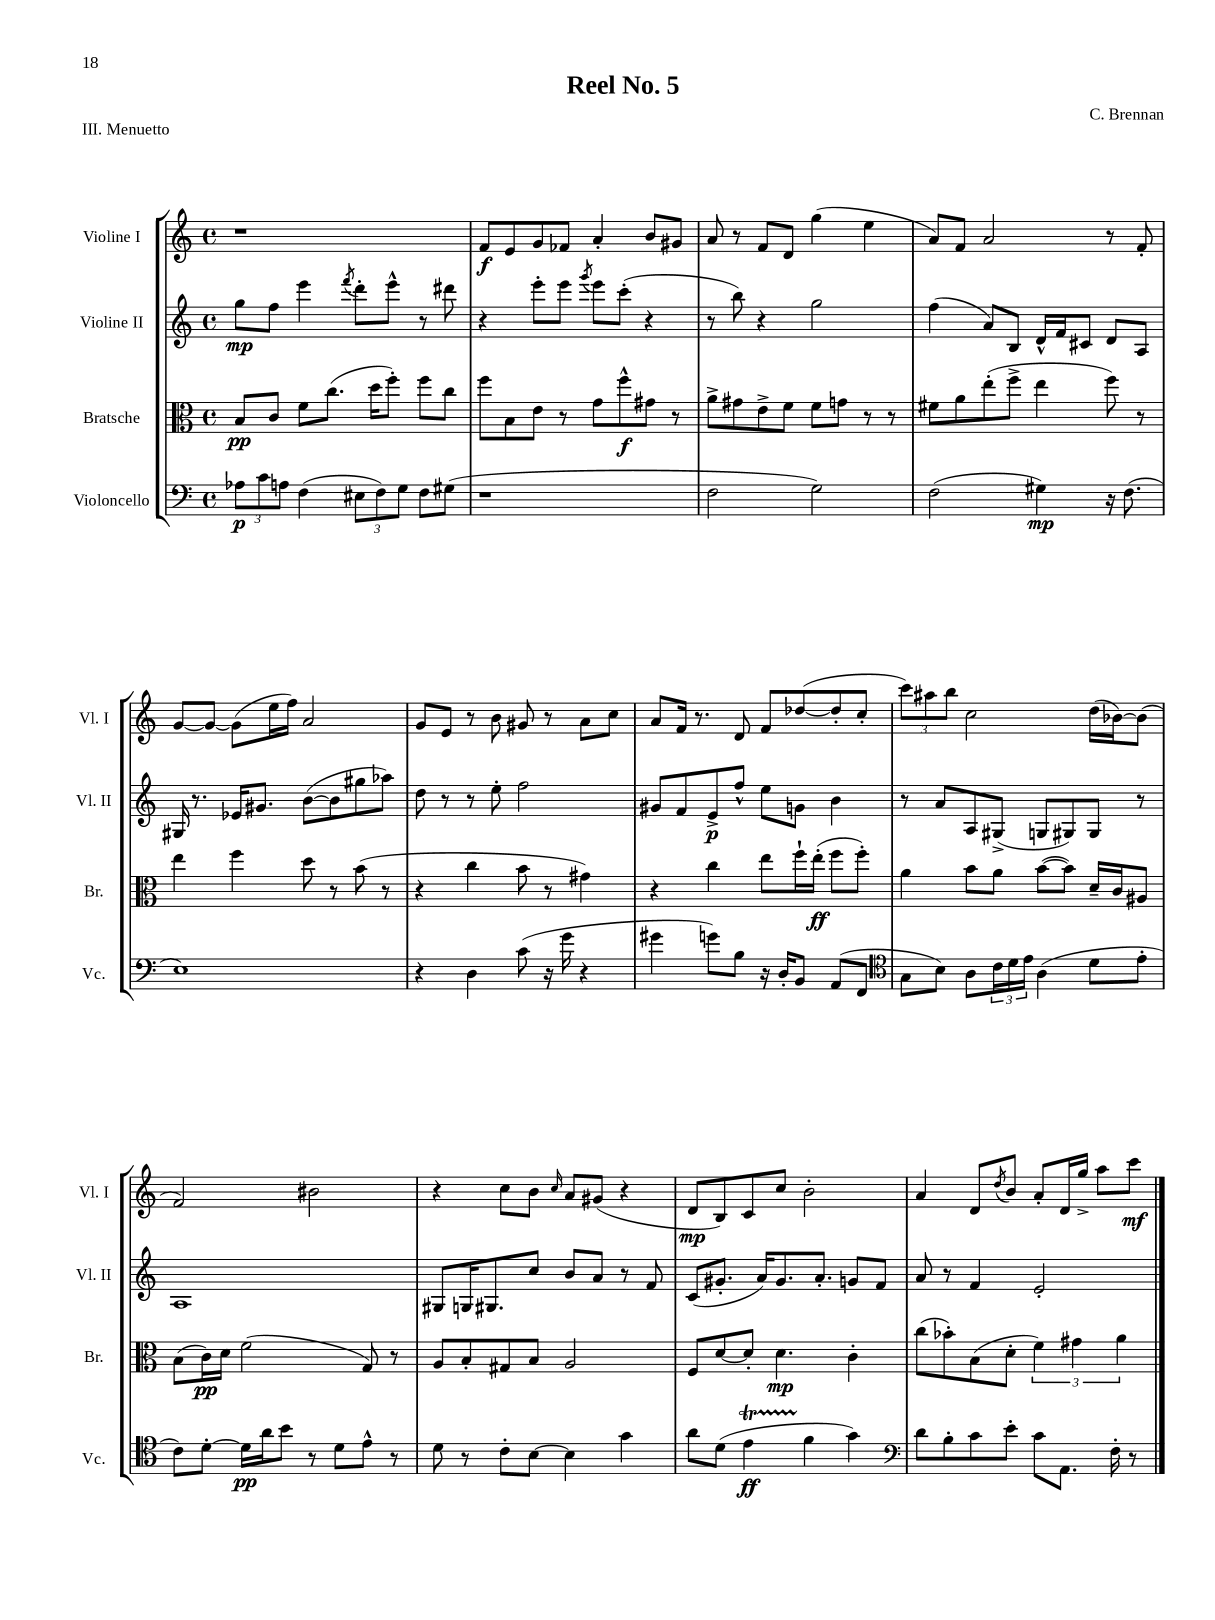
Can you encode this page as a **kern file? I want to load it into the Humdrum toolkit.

**kern	**dynam	**kern	**dynam	**kern	**dynam	**kern	**dynam
*part4	*part4	*part3	*part3	*part2	*part2	*part1	*part1
*staff4	*staff4	*staff3	*staff3	*staff2	*staff2	*staff1	*staff1
*I"Violoncello	*	*I"Bratsche	*	*I"Violine II	*	*I"Violine I	*
*I'Vc.	*	*I'Br.	*	*I'Vl. II	*	*I'Vl. I	*
*clefF4	*	*clefC3	*	*clefG2	*	*clefG2	*
*k[]	*	*k[]	*	*k[]	*	*k[]	*
*M4/4	*	*M4/4	*	*M4/4	*	*M4/4	*
*met(c)	*	*met(c)	*	*met(c)	*	*met(c)	*
=1	=1	=1	=1	=1	=1	=1	=1
12A-X\L	p	8B/L	pp	8gg\L	mp	1r	.
12c\	.	.	.	.	.	.	.
.	.	8c/J	.	8ff\J	.	.	.
12An\J	.	.	.	.	.	.	.
(4F\	.	8f\L	.	4eee\	.	.	.
.	.	(8.cc\J	.	.	.	.	.
.	.	.	.	8qfff/	.	.	.
12E#X\L	.	.	.	8ddd'\L	.	.	.
.	.	16dd\KL	.	.	.	.	.
12F\)	.	.	.	.	.	.	.
.	.	8ff'\J)	.	8eee^^\J	.	.	.
12G\J	.	.	.	.	.	.	.
8F\L	.	8ff\L	.	8r	.	.	.
(8G#X\J	.	8cc\J	.	8ddd#X\	.	.	.
=2	=2	=2	=2	=2	=2	=2	=2
1r	.	8ff\L	.	4r	.	8f/L	f
.	.	8B\	.	.	.	8e/	.
.	.	8e\J	.	8eee'\L	.	8g/	.
.	.	8r	.	8eee\J	.	8f-X/J	.
.	.	.	.	8qggg/	.	.	.
.	.	8g\L	.	8eee\L	.	4a'/	.
.	.	8ff^^\	f	(8ccc'\J	.	.	.
.	.	8g#X\J	.	4r	.	8b/L	.
.	.	8r	.	.	.	8g#X/J	.
=3	=3	=3	=3	=3	=3	=3	=3
2F\	.	8a^\L	.	8r	.	8a/	.
.	.	8g#X\	.	8bb\)	.	8r	.
.	.	8e^\	.	4r	.	8f/L	.
.	.	8f\J	.	.	.	8d/J	.
2G\)	.	8f\L	.	2gg\	.	(4gg\	.
.	.	8gn\J	.	.	.	.	.
.	.	8r	.	.	.	4ee\	.
.	.	8r	.	.	.	.	.
=4	=4	=4	=4	=4	=4	=4	=4
(2F\	.	8f#X\L	.	(4ff\	.	8a/L)	.
.	.	8a\	.	.	.	8f/J	.
.	.	(8ee'\	.	8a/L)	.	2a/	.
.	.	8ff^\J	.	8B/J	.	.	.
4G#X\)	mp	4ee\	.	16d^^/LL	.	.	.
.	.	.	.	16f/J	.	.	.
.	.	.	.	8c#X/J	.	.	.
16r	.	8ff\)	.	8d/L	.	8r	.
(8.F\	.	.	.	.	.	.	.
.	.	8r	.	8A/J	.	8f'/	.
!!LO:LB:g=z
=5	=5	=5	=5	=5	=5	=5	=5
1E)	.	4ee\	.	16G#X/	.	[8g/L	.
.	.	.	.	8.r	.	.	.
.	.	.	.	.	.	8g/J_	.
.	.	4ff\	.	16e-X/KL	.	(8g\L]	.
.	.	.	.	8.g#X/J	.	.	.
.	.	.	.	.	.	16ee\L	.
.	.	.	.	.	.	16ff\JJ)	.
.	.	8dd\	.	([8b\L	.	2a/	.
.	.	8r	.	8b\]	.	.	.
.	.	(8b\	.	8gg#X\	.	.	.
.	.	8r	.	8aa-X\J)	.	.	.
=6	=6	=6	=6	=6	=6	=6	=6
4r	.	4r	.	8dd\	.	8g/L	.
.	.	.	.	8r	.	8e/J	.
4D\	.	4cc\	.	8r	.	8r	.
.	.	.	.	8ee'\	.	8b\	.
(8c\	.	8b\	.	2ff\	.	8g#X/	.
16r	.	8r	.	.	.	8r	.
16g\	.	.	.	.	.	.	.
4r	.	4g#X\)	.	.	.	8a\L	.
.	.	.	.	.	.	8cc\J	.
=7	=7	=7	=7	=7	=7	=7	=7
4g#X\	.	4r	.	8g#X/L	.	8a/L	.
.	.	.	.	8f/	.	16f/Jk	.
.	.	.	.	.	.	8.r	.
8gn\L)	.	4cc\	.	8e^/	p	.	.
8B\J	.	.	.	8ff^^/J	.	8d/	.
16r	.	8ee\L	.	8ee\L	.	8f/L	.
16D'/KL	.	.	.	.	.	.	.
8BB/J	.	16ff`\L	.	8gn\J	.	([8dd-X/	.
.	.	(16ee'\JJ	ff	.	.	.	.
(8AA/L	.	8ff\L	.	4b\	.	8dd-'/]	.
8FF/J	.	8ff'\J)	.	.	.	8cc'/J	.
=8	=8	=8	=8	=8	=8	=8	=8
*clefC4	*	*	*	*	*	*	*
8G\L	.	4a\	.	8r	.	12ccc\L)	.
.	.	.	.	.	.	12aa#X\	.
8B\J)	.	.	.	8a/L	.	.	.
.	.	.	.	.	.	12bb\J	.
8A\L	.	8b\L	.	8A/	.	2cc\	.
24c\L	.	8a\J	.	(8G#X^/J	.	.	.
24d\	.	.	.	.	.	.	.
24e\JJ	.	.	.	.	.	.	.
(4A\	.	([8b\L	.	8Gn/L	.	.	.
.	.	8b\J])	.	8G#X/)	.	.	.
8d\L	.	16d~/LL	.	8G#/J	.	(16dd\LL	.
.	.	16c/J	.	.	.	[16b-X\J)	.
8e'\J	.	8A#X/J	.	8r	.	(8b-\J]	.
!!LO:LB:g=z
=9	=9	=9	=9	=9	=9	=9	=9
8c\L)	.	(8B\L	.	1A	.	2f/)	.
[8d'\J	.	16c\L)	pp	.	.	.	.
.	.	16d\JJ	.	.	.	.	.
16d\LL]	pp	(2f\	.	.	.	.	.
16a\J	.	.	.	.	.	.	.
8b\J	.	.	.	.	.	.	.
8r	.	.	.	.	.	2b#X\	.
8d\L	.	.	.	.	.	.	.
8e^^\J	.	8G/)	.	.	.	.	.
8r	.	8r	.	.	.	.	.
=10	=10	=10	=10	=10	=10	=10	=10
8d\	.	8A/L	.	8G#X/L	.	4r	.
8r	.	8B'/	.	16Gn/K	.	.	.
.	.	.	.	8.G#X/	.	.	.
8c'\L	.	8G#X/	.	.	.	8cc\L	.
[8B\J	.	8B/J	.	8cc/J	.	8b\J	.
.	.	.	.	.	.	16qqcc/	.
4B\]	.	2A/	.	8b/L	.	8a/L	.
.	.	.	.	8a/J	.	(8g#X/J	.
4g\	.	.	.	8r	.	4r	.
.	.	.	.	8f/	.	.	.
=11	=11	=11	=11	=11	=11	=11	=11
8a\L	.	8F/L	.	(8c/L	.	8d/L	mp
(8d\J	.	[8d/	.	8.g#X'/J	.	8B/)	.
4et\	ff	8d'/J]	.	.	.	8c/	.
.	.	.	.	16a/KL)	.	.	.
.	.	4.d\	mp	8.g#/	.	8cc/J	.
4f\	.	.	.	.	.	2b'\	.
.	.	.	.	8.a'/J	.	.	.
4g\)	.	4c'\	.	8gn/L	.	.	.
.	.	.	.	8f/J	.	.	.
=12	=12	=12	=12	=12	=12	=12	=12
*clefF4	*	*	*	*	*	*	*
8d\L	.	(8cc\L	.	8a/	.	4a/	.
8B'\	.	8b-X'\)	.	8r	.	.	.
8c\	.	(8B\	.	4f/	.	8d/L	.
.	.	.	.	.	.	8qdd/	.
8e'\J	.	8d'\J	.	.	.	8b/J	.
8c\L	.	6f\)	.	2e'/	.	8a'/L	.
8.AA\J	.	.	.	.	.	16d/L	.
.	.	6g#X\	.	.	.	.	.
.	.	.	.	.	.	16gg^/JJ	.
.	.	.	.	.	.	8aa\L	.
16F'\	.	.	.	.	.	.	.
.	.	6a\	.	.	.	.	.
8r	.	.	.	.	.	8ccc\J	mf
==	==	==	==	==	==	==	==
*-	*-	*-	*-	*-	*-	*-	*-
